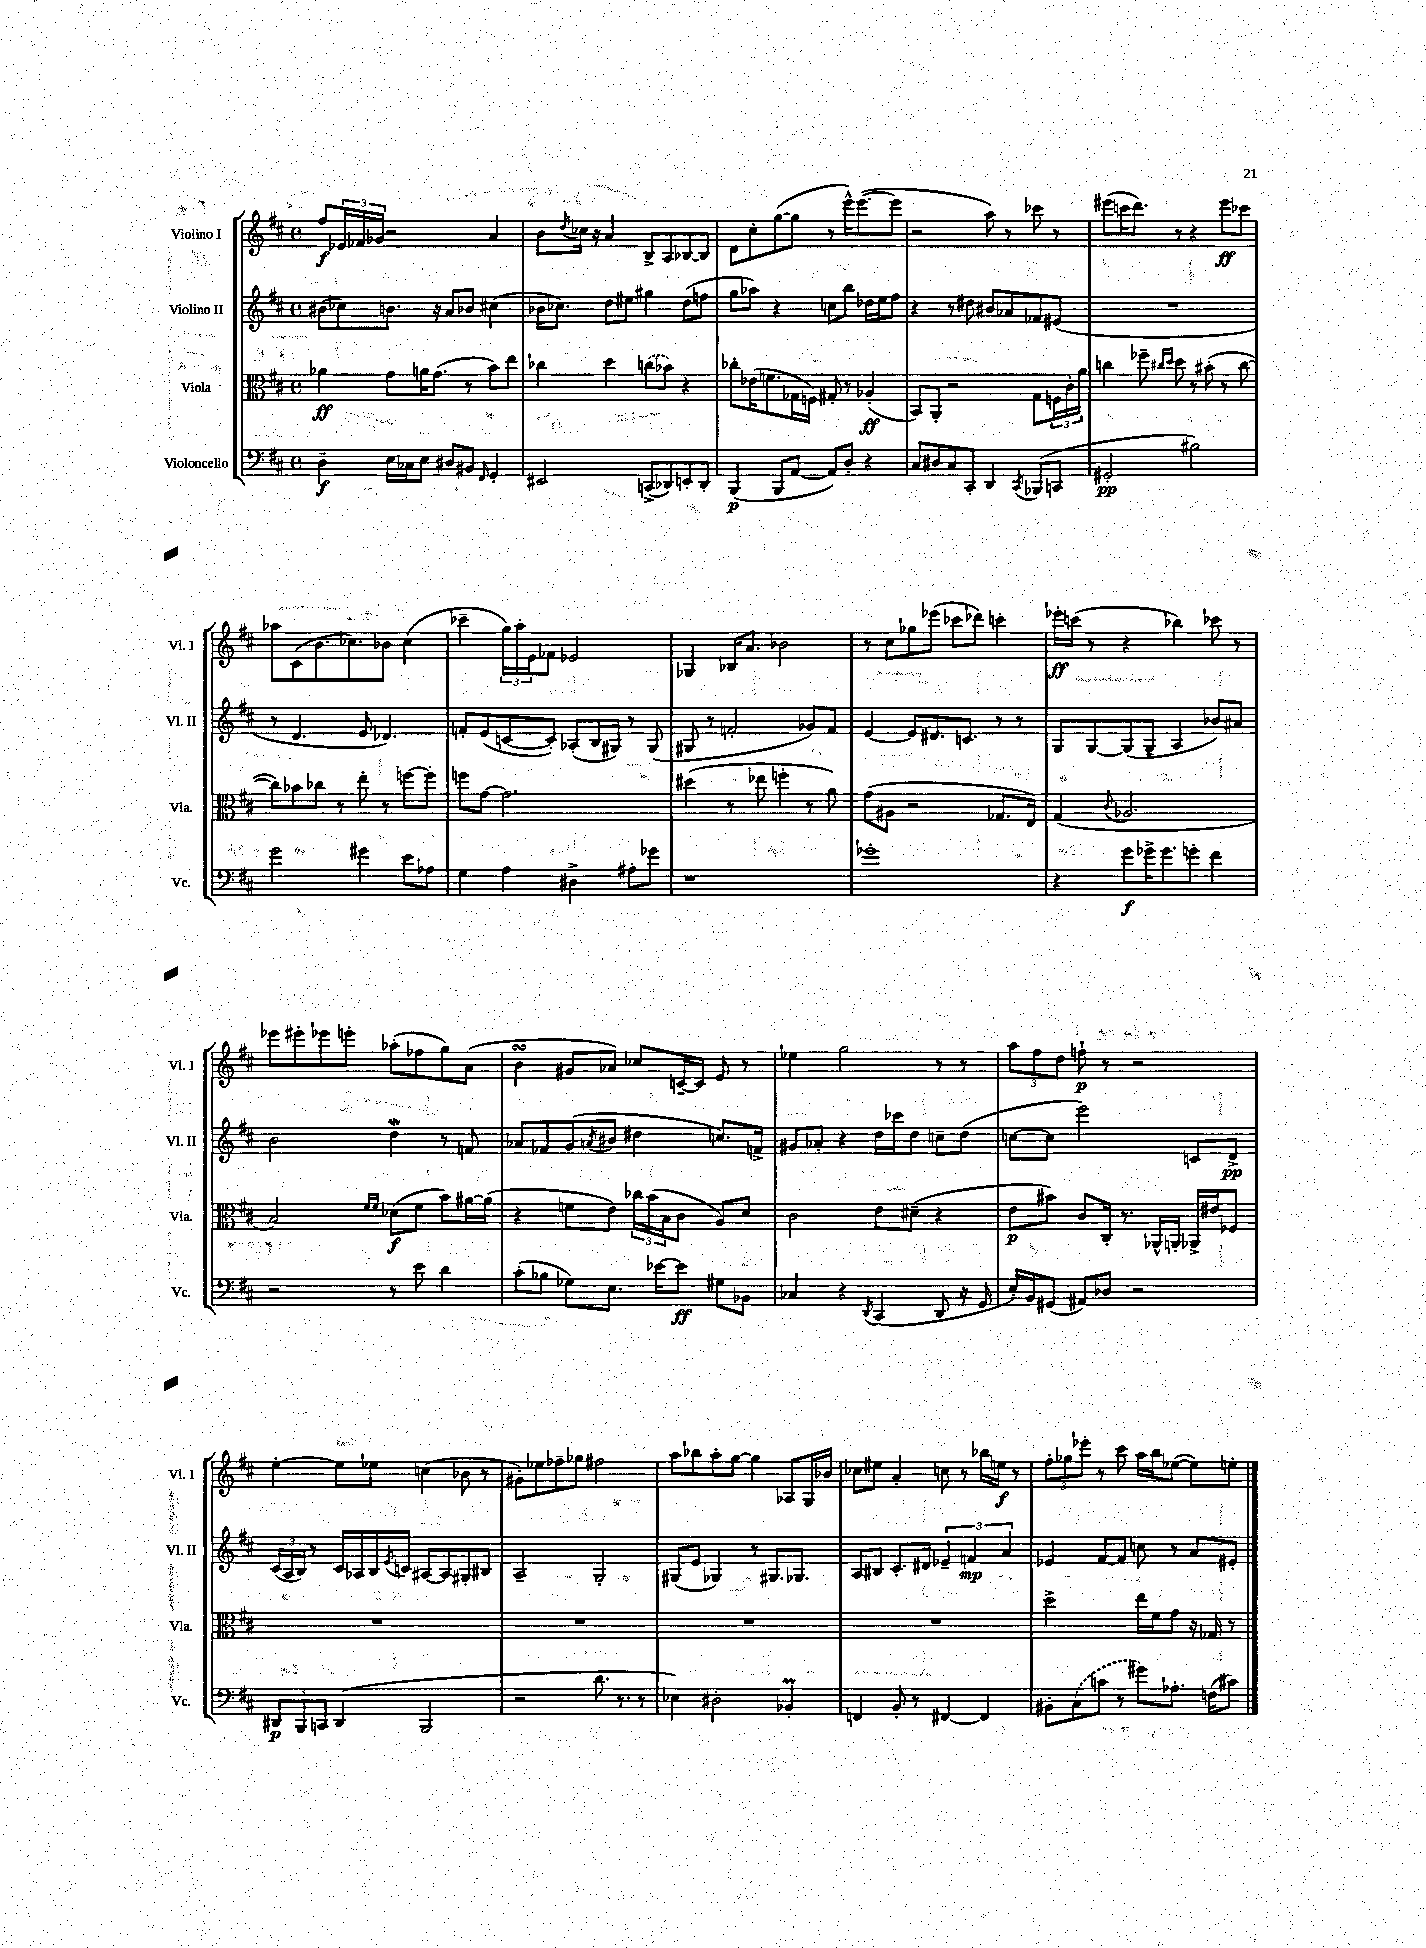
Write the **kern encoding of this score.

**kern	**kern	**kern	**kern
*staff4	*staff3	*staff2	*staff1
*clefF4	*clefC3	*clefG2	*clefG2
*k[f#c#]	*k[f#c#]	*k[f#c#]	*k[f#c#]
*M4/4	*M4/4	*M4/4	*M4/4
*met(c)	*met(c)	*met(c)	*met(c)
4D~\	4a-\	(8b#\L	8ff#/L
.	.	8cc-\)	24e-/L
.	.	.	24f-/
.	.	.	24g-/JJ
16E\LL	8g\L	8.b\J	2r
16C-\J	.	.	.
8E\J	16a\K	.	.
.	(8.g\J	16r	.
8D#/L	.	8a/L	.
8BB#/J	8r	8b-/J	.
16qqFF#/	.	.	.
4GG'/	8b\L)	(4cc#\	4a/
.	8ee\J	.	.
=	=	=	=
2EE#/	4cc-\	16b-\LK	8b\L
.	.	8.cc-\J)	.
.	.	.	8qdd/
.	.	.	16cc-\Jk
.	.	.	16r
.	4dd\	8dd\L	4a/
.	.	8ee#\J	.
(8CC^/L	(8cc\L	4gg#\	8B^/L
8DD-/)	8b-\J)	.	8A/
8EE'/	4r	(8dd\L	[8B-/
8DD-'/J	.	8ff\J	8B-/]J
=	=	=	=
(4BBB/	8cc-'\L	8gg\L	8d\L
.	(16e-\K	8aa-\J)	8cc#'\
.	8.f\	.	.
8BBB/L	.	4r	([8gg\
[8AA/J	16G-\L	.	8gg\]J
.	16F\JJ)	.	.
8AA/]L)	8G#'/	8cc\L	8r
8D'/J	8r	8bb\J	16eee^^\LK)
.	.	.	([8.eee\
4r	(4A-'/	16dd-\LL	.
.	.	16ee\J	.
.	.	8ff#\J	8eee\]J
=	=	=	=
8C#/L	8BB/L)	4r	2r
8D#/	8AA'/J	.	.
8C#/	2r	8r	.
8CC#'/J	.	8dd#\	.
4DD/	.	8b#/L	8aa\)
.	.	8a-/	8r
8qCC#/	.	.	.
(8BBB-/L	8G\L	8f-/	8ccc-\
8CC/J	24F\L	(8e#/J	8r
.	24c#'\	.	.
.	24a\JJ	.	.
=	=	=	=
2GG#'/	4cc\	1r	(8eee#\L
.	.	.	16ccc\K
.	.	.	8.ddd\J)
.	8ff-~\	.	.
.	16qqcc#/LL	.	.
.	16qqdd/JJ	.	.
.	8dd\	.	8r
2B#\)	8r	.	4r
.	(8b#'\	.	.
.	8r	.	8eee#\L
.	[8cc#\	.	8ccc-\J
=	=	=	=
2g\	8cc#\]L)	8r	8aa-\L
.	8b-\	4.d/	(8c#\
.	8cc-\J	.	8.b\
.	8r	.	.
.	.	.	8.cc-\)
4g#\	8ee'\	8e/	.
.	8r	4.d-/)	8b-\J
8e\L	[8ff\L	.	(4cc-\
8A-\J	8ff'\]J	.	.
=	=	=	=
4G\	8ff\L	8f'/L	4ccc-~\
.	[8g\J	(8e/	.
4A\	2.g\]	[8c/	24gg\LL)
.	.	.	24aa'\
.	.	.	24e\J
.	.	8c'/]J)	8f-\J
4D#^\	.	(8A-'/L	2e-/
.	.	16B/L	.
.	.	16G#/JJ)	.
8A#'\L	.	8r	.
8g-\J	.	(8G#/	.
=	=	=	=
1r	(4dd#\	8G#/	4G-/
.	.	8r	.
.	8r	2f'/	16B-/LK
.	.	.	8.a/J
.	8ee-\	.	.
.	4ff'\	.	2b-\
.	8r	8g-/L)	.
.	8a\)	8f/J	.
=	=	=	=
1g-'	(8g\L	[4e/	8r
.	8A#\J	.	8cc#\L
.	2r	8e/]L	8gg-\
.	.	8.d#/	(8eee-\J
.	.	.	8ccc-\L
.	.	8.c/J	.
.	.	.	8ddd-\J)
.	8.G-/L	8r	4ccc'\
.	.	8r	.
.	16E/Jk)	.	.
=	=	=	=
4r	(4G/	8G/L	16eee-'\LL
.	.	.	(16ccc\JJ
.	.	[8G/	8r
.	8qqc#/	.	.
8g\L	2.A-/	(8G/]	4r
16g-^\K	.	8G~/J	.
8.g-\	.	.	.
.	.	4A/	4bb-\)
8g'\J	.	.	.
4f#\	.	8b-/L)	8ccc-\
.	.	8a#/J	8r
=	=	=	=
2r	2B/)	2b\	8eee-\L
.	.	.	8eee#'\
.	.	.	8eee-\
.	.	.	8eee'\J
.	16qqf#/LL	.	.
.	16qqf#/JJ	.	.
8r	(8d-\L	4dd\	(8aa-'\L
8e\	8f#\J	.	8ff-\
4d\	8b\L)	8r	8gg\)
.	[16a#\L	8f/	(8a\J
.	(16a#\]JJ	.	.
=	=	=	=
(8c#'\L	4r	8a-/L	4b\
8B-\J	.	8f-/	.
8G-\L)	8f\L	(8g/	8g#/L
.	.	8qa/	.
8.E\J	8e\J)	8b#/J	8a-/J)
.	24cc-\LL	4dd#\	8cc-/L
.	(24b\	.	.
[16e-\LK	.	.	.
.	24B\J	.	.
8e-\]J	8c#\J	.	[16c~/L
.	.	.	16c/]JJ
8G#\L	8A/L)	8.cc/L)	8e/
8BB-\J	8d/J	.	8r
.	.	16f^/Jk	.
=	=	=	=
4C-/	2c#\	8g#/L	4ee-\
.	.	8a-'/J	.
4r	.	4r	2gg\
8qDD/	.	.	.
(4CC#/	8e\L	16dd\LL	.
.	.	16ccc-\J	.
.	(8d#~\J	8dd\J	.
8DD/	4r	8cc~\L	8r
16r	.	(8dd\J	8r
16GG/	.	.	.
=	=	=	=
16E'/LL)	8e\L	[8cc\L	12aa\L
16BB/J	.	.	.
.	.	.	12ff#\
(8GG#/J	8b#\J)	8cc\]J	.
.	.	.	12dd\J
8AA#/L)	8c#/L	2eee\)	8ff`\
8D-/J	16C#'/Jk	.	8r
.	8.r	.	.
2r	.	.	2r
.	16AA-^^/LL	.	.
.	16AA'/JJ	.	.
.	16AA-^/LL	8c/L	.
.	16e#/J	.	.
.	8F-/J	8d^/J	.
=	=	=	=
12DD#/L	1r	(24c#/LL	[4ee'\
.	.	24A/	.
12BBB/	.	24B/JJ)	.
.	.	8r	.
12CC/J	.	.	.
(4DD#/	.	16c#/LL	8ee\]L
.	.	16A-/	.
.	.	16B/	8ee-\J
.	.	8qe/	.
.	.	16c/JJ	.
2BBB/	.	[8A#/L	(4cc\
.	.	8A#/]	.
.	.	8G#'/	8b-\
.	.	8B#/J	8r
=	=	=	=
2r	1r	2A~/	8g#'\L)
.	.	.	8ee-\
.	.	.	8ff-~\
.	.	.	8gg-\J
8.d\	.	2G'/	2ff#\
8.r	.	.	.
8r	.	.	.
=	=	=	=
4E-\)	1r	(8G#/L	8aa\L
.	.	8e/J	8bb-\
2D#'\	.	4G-/)	8aa'\
.	.	.	[8gg\J
.	.	8r	4gg\]
.	.	8.G#/L	.
4BB-'/	.	.	8A-/L
.	.	8.G-/J	.
.	.	.	16G/L
.	.	.	16b-/JJ
=	=	=	=
4FF/	1r	8A/L	8cc-\L
.	.	8B#/J	8ee#\J
8BB'/	.	8.c#'/L	4a'/
8r	.	.	.
.	.	16d#/Jk	.
[4FF#/	.	6e-~/	8cc\
.	.	.	8r
.	.	6f/	.
4FF#/]	.	.	16bb-\LL
.	.	.	16ee\JJ
.	.	6a/	.
.	.	.	8r
=	=	=	=
8BB#'\L	2dd^\	4e-/	12ff#'\L
.	.	.	12gg-\
(8C#\	.	.	.
.	.	.	12eee-'\J
8c\J	.	[8f#/L	8r
8r	.	8f#/]J	8ccc#\
8g#\L)	16ee\LL	8cc\	16aa\LL
.	16f#\J	.	16bb\J
8.A-'\J	8g\J	8r	([8ee-\J
.	16r	8a/L	8ee-\]L)
(16F\LK	16G-/	.	.
8c#\J)	8r	8e#'/J	8ee'\J
==	==	==	==
*-	*-	*-	*-
